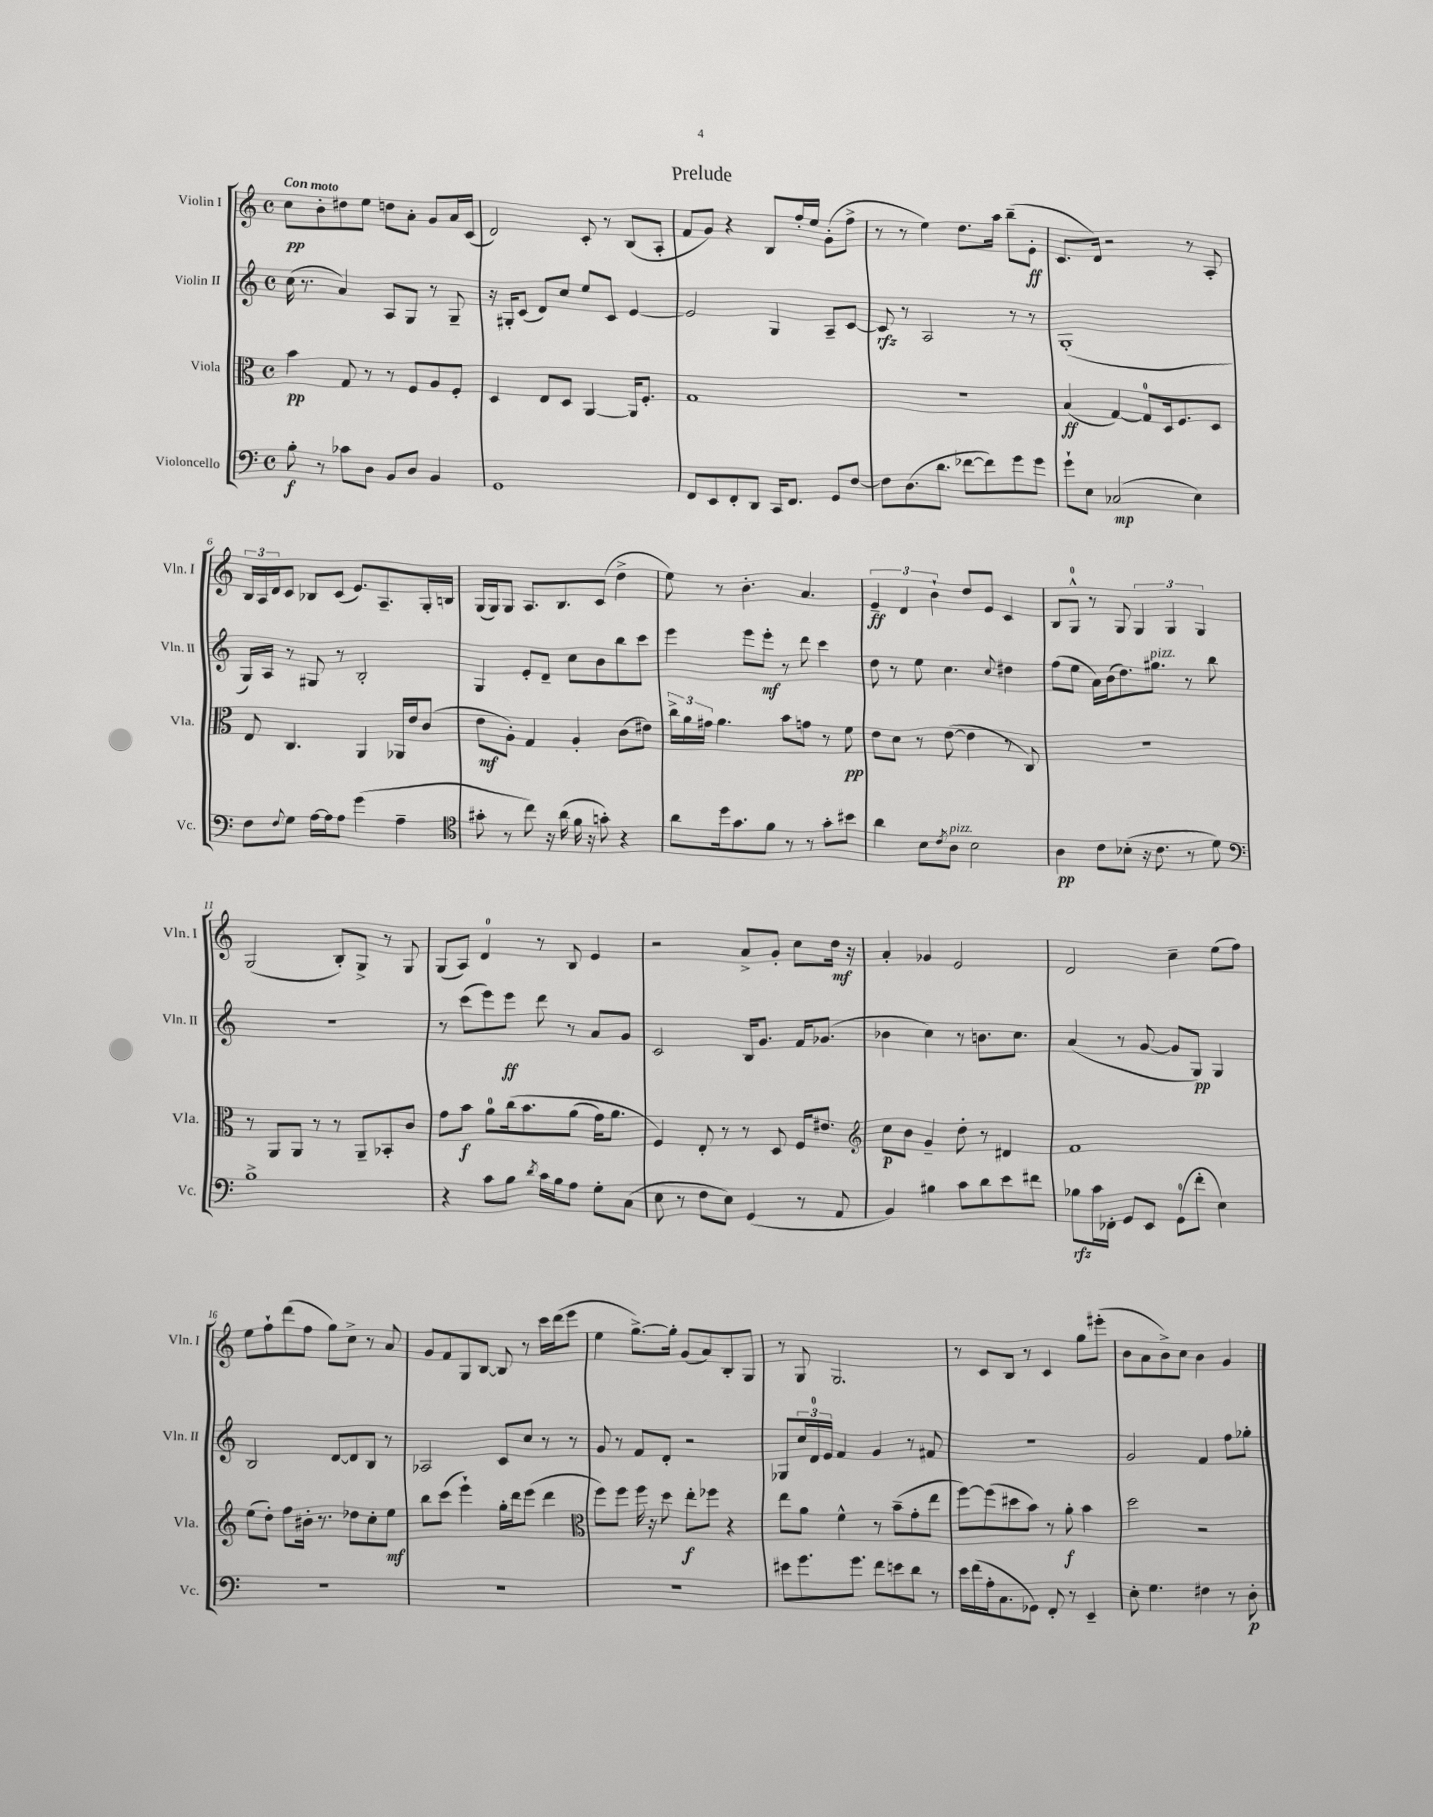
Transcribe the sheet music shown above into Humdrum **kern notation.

**kern	**kern	**kern	**kern
*staff4	*staff3	*staff2	*staff1
*clefF4	*clefC3	*clefG2	*clefG2
*k[]	*k[]	*k[]	*k[]
*M4/4	*M4/4	*M4/4	*M4/4
*met(c)	*met(c)	*met(c)	*met(c)
8B'	4b	(16cc	8cc
.	.	8.r	.
8r	.	.	8b'
8c-	8G	4a)	8dd#
8D	8r	.	8ee
8BB	8r	8A	8dd
8D	8F	8G	8a'
4BB	8A	8r	8g
.	8F'	8G~	16a
.	.	.	(16c
=	=	=	=
1GG	4D	16r	2d)
.	.	16G#'	.
.	.	(8c	.
.	8E	8d)	.
.	8D	8cc	.
.	[4AA	8ee	8c'
.	.	8c	8r
.	16AA]	[4e	(8B
.	8.F'	.	.
.	.	.	8A'
=	=	=	=
8FF	1G	2e]	8f
8EE	.	.	8g)
8FF'	.	.	4r
8DD	.	.	.
16CC	.	4G	8B
8.FF	.	.	.
.	.	.	16ff'
.	.	.	16ee
8GG	.	8A~	(8g'
[8F	.	[8c	8ff^
=	=	=	=
8F]	1r	8c]	8r
(8.D	.	8r	8r
.	.	2A	4ee)
8.d	.	.	.
[8f-	.	.	8.dd
8f-])	.	.	.
.	.	.	16aa
8g	.	8r	(8bb~
8g	.	8r	8e'
=	=	=	=
8g`	(4B	(1G'	8.c
8E	.	.	.
.	.	.	16d)
(2C-	[4G)	.	2r
.	8G]	.	.
.	16D	.	.
.	8.F	.	.
4E)	.	.	8r
.	8D	.	8A'
=	=	=	=
8F	8E	16G)	24B
.	.	.	24A
.	.	16A	.
.	.	.	24d
8qqF	.	.	.
8G	4.C	8r	8c
[16A	.	8G#	8B-
16A]	.	.	.
8A	.	8r	(8c
(4g	4AA	2B'	8.e)
.	.	.	8.A~
4A~	16AA-	.	.
.	16e	.	.
.	(8c	.	16G'
.	.	.	16B
=	=	=	=
*clefC4	*	*	*
8g#'	8e	4G	(16G
.	.	.	16G)
8r	8A')	.	8G
8cc)	4G	8e'	8.A
16r	.	8d~	.
(16a	.	.	8.B
16f	4A'	8cc	.
16r	.	.	.
8g')	.	8b	(8c
4r	(8c	8bb	4dd^
.	8e#)	8ccc	.
=	=	=	=
8a	24cc^	4eee	8ee)
.	24a	.	.
.	24g#	.	.
16dd	4.a	.	8r
8.g	.	.	.
.	.	8eee	4.b'
8f	.	8eee'	.
8r	8b	8r	.
8r	8g	8ddd	4.a
8g'	8r	4ccc	.
8b#	8f	.	.
=	=	=	=
4a	8e	8dd	6e~
.	8d	8r	.
.	.	.	6d
8B	8r	8ee	.
.	.	.	6b`
8qc	.	.	.
8A	([8e	4.cc	.
2B	4e]	.	8dd
.	.	.	8e
.	.	8qqcc	.
.	8r	4dd#	4c
.	8C)	.	.
=	=	=	=
4A	1r	(8ff	8B
.	.	8ee	8G^^
8c	.	16a)	8r
.	.	(16b	.
(8B-'	.	8.dd)	8G
16r	.	.	6G
8.c	.	8.gg#	.
.	.	.	6G
8r	.	8r	.
.	.	.	6G
8d)	.	8bb	.
=	=	=	=
*clefF4	*	*	*
1B^	8r	1r	(2G
.	8AA	.	.
.	8AA	.	.
.	8r	.	.
.	8r	.	8B')
.	8AA~	.	8G^
.	8BB-'	.	8r
.	8c	.	8G
=	=	=	=
4r	8g	8r	(8G
.	8b	(8ccc	8A)
8c	8a	8eee)	4d
8B	&(16cc	8eee	.
.	8.b	.	.
8qd	.	.	.
16c	.	8ddd	8r
16B	.	.	.
8A	(8a	8r	8B
8G'	16g)	8a	4e
.	8.a	.	.
(8C	.	8g	.
=	=	=	=
8E	4F&)	2c	2r
8r	.	.	.
8F	8E'	.	.
8E)	8r	.	.
(4GG	8r	16B	8a^
.	.	8.g	.
.	8D	.	8g'
8r	16F	16f	8cc
.	8.e#	(8.g-	.
8AA	.	.	16dd
.	.	.	16r
=	=	=	=
*	*clefG2	*	*
4BB)	8cc	4b-	4a'
.	8b	.	.
4B#	4g~	4cc)	4g-
8c	8dd'	8r	2e
8d	8r	8.b	.
8e	4d#	.	.
.	.	8.cc	.
8f#	.	.	.
=	=	=	=
8B-	1f	(4a	2d
16c	.	.	.
16FF-'	.	.	.
8GG	.	8r	.
8EE	.	[8g	.
(8GG	.	8g]	4cc~
8f'	.	8G)	.
4E)	.	4G	(8ee
.	.	.	8ff)
=	=	=	=
1r	(8ee	2B	8ee
.	8dd')	.	8ff`
.	8ff	.	(8ddd
.	16b#'	.	8ff
.	8.r	.	.
.	.	[8d	8gg)
.	8dd-	8d]	8cc^
.	8cc'	8B	8r
.	8ee	8r	8a
=	=	=	=
1r	8bb	2A-	8g
.	(8ccc	.	8f
.	4eee`)	.	8G
.	.	.	[8B
.	16gg'	8c	8B]
.	16ddd	.	.
.	(8eee	8cc	8r
.	4ddd	8r	16ccc
.	.	.	(16ddd
.	.	8r	8eee
=	=	=	=
*	*clefC3	*	*
1r	8ff)	8g	4ee
.	8ff	8r	.
.	16ff	8f	[8.gg^)
.	16r	.	.
.	8dd	8d'	.
.	.	.	16gg']
.	8ee'	2r	(8g
.	8ff-	.	8a)
.	4r	.	8B'
.	.	.	8G
=	=	=	=
8e#	8ee	8G-	8r
8.g	8a	24cc	8G
.	.	24d	.
.	.	24e	.
.	4f^^	4f	2.G
8.g	.	.	.
8f	8r	4g	.
8e	(8b~	.	.
8d	8g'	8r	.
8r	8ee	8f#	.
=	=	=	=
16e	[8ff)	1r	8r
(16f	.	.	.
16A'	(8ff]	.	8c
8.C	.	.	.
.	8dd#	.	8B
8GG-)	8b)	.	8r
8FF'	8r	.	4c
8r	8a'	.	.
4EE~	4b	.	8gg
.	.	.	(8eee#'
=	=	=	=
8E'	2dd	2g	8b
4.G	.	.	8a
.	.	.	8b^)
.	.	.	8cc
4F#	2r	4f	4b
8r	.	8ff	4g
8D'	.	8gg-'	.
==	==	==	==
*-	*-	*-	*-
